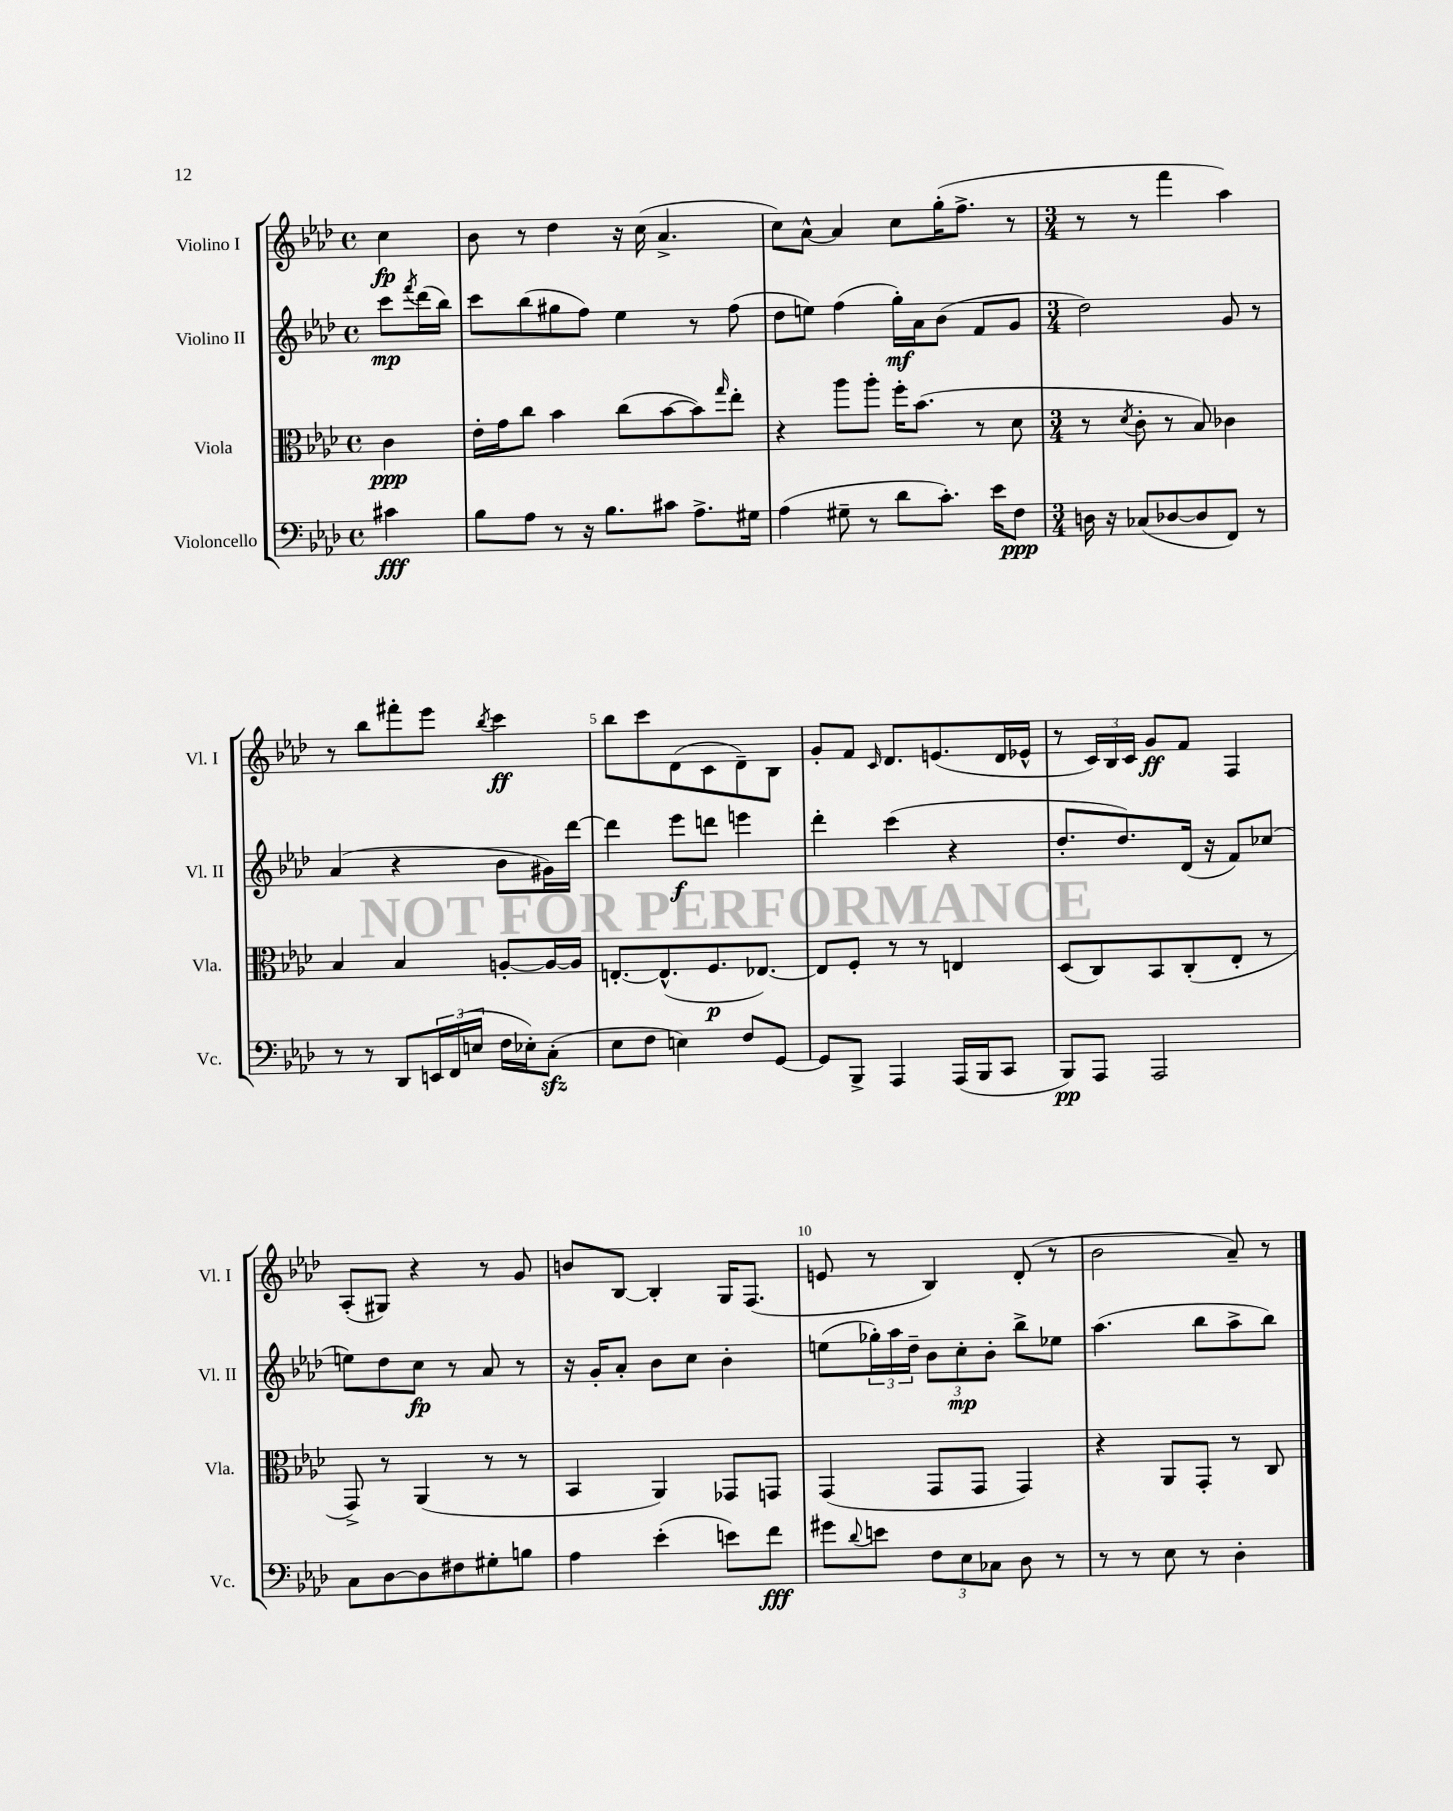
<<
\new StaffGroup <<
\new Staff = "s0" \with { instrumentName = "Violino I" shortInstrumentName = "Vl. I" } {
    \clef treble \key aes \major \defaultTimeSignature \time 4/4 \partial 4
    c''4\fp |
    bes'8 r8 des''4 r16 c''16( aes'4.-> |
    c''8) aes'8~-^ aes'4 c''8 g''16-.( f''8.-> r8 |
    \numericTimeSignature \time 3/4 r8 r8 f'''4 aes''4) |
    r8 bes''8 fis'''8-. ees'''8 \acciaccatura { bes''8 } c'''4\ff |
    bes''8 c'''8 des'8( c'8 des'8--) bes8 |
    g'8-. f'8 \grace { c'16 } des'8. e'8.( des'16 ees'16-^ |
    r8 \tuplet 3/2 { c'16) bes16 c'16 } g'8\ff f'8 f4 |
    aes8-.( gis8) r4 r8 g'8 |
    b'8 bes8~ bes4-. g16 f8.( |
    e'8 r8 bes4) des'8-.( r8 |
    bes'2 aes'8--) r8 \bar "|." |
}
\new Staff = "s1" \with { instrumentName = "Violino II" shortInstrumentName = "Vl. II" } {
    \clef treble \key aes \major \defaultTimeSignature \time 4/4 \partial 4
    c'''8\mp \acciaccatura { f'''8 } des'''16( bes''16) |
    c'''8 bes''8( gis''8 f''8) ees''4 r8 f''8( |
    des''8 e''8) f''4( g''16-.\mf) aes'16 bes'8( f'8 g'8 |
    \numericTimeSignature \time 3/4 des''2) g'8 r8 |
    aes'4( r4 bes'8 gis'16) des'''16~ |
    des'''4 ees'''8\f d'''8 e'''4 |
    des'''4-. c'''4( r4 |
    des''8.-. des''8.) des'16( r16 f'8) ces''8( |
    e''8) des''8 c''8\fp r8 aes'8 r8 |
    r16 g'16-. aes'8-. bes'8 c''8 bes'4-. |
    e''8( \tuplet 3/2 { ges''16-.) aes''16 des''16-- } \tuplet 3/2 { bes'8 c''8-.\mp bes'8-. } bes''8-> ees''8 |
    aes''4.( bes''8 aes''8-> bes''8) \bar "|." |
}
\new Staff = "s2" \with { instrumentName = "Viola" shortInstrumentName = "Vla." } {
    \clef alto \key aes \major \defaultTimeSignature \time 4/4 \partial 4
    c'4\ppp |
    ees'16-. g'16 c''8 bes'4 c''8( bes'8~ bes'8) \grace { g''16 } ees''8-. |
    r4 aes''8 aes''8-. f''16-. bes'8.( r8 des'8 |
    \numericTimeSignature \time 3/4 r8 \acciaccatura { des'8 } c'8-. r8 bes8) ces'4 |
    bes4 bes4 a8~-. a16~ a16 |
    e8.~-. e8.-^( f8.\p ees8.~) |
    ees8 f8-. r8 r8 e4 |
    des8( c8) bes,8 c8-.( ees8-. r8 |
    g,8->) r8 aes,4( r8 r8 |
    bes,4 aes,4) ges,8 g,8 |
    g,4( g,8 g,8 g,4) |
    r4 aes,8 g,8-. r8 c8 \bar "|." |
}
\new Staff = "s3" \with { instrumentName = "Violoncello" shortInstrumentName = "Vc." } {
    \clef bass \key aes \major \defaultTimeSignature \time 4/4 \partial 4
    cis'4\fff |
    bes8 aes8 r8 r16 bes8. cis'8 aes8.-> gis16 |
    aes4( gis8-- r8 des'8 c'8.-.) ees'16 f8\ppp |
    \numericTimeSignature \time 3/4 d16 r16 ces8( des8~ des8 f,8) r8 |
    r8 r8 des,8 \tuplet 3/2 { e,16 f,16( e16 } f16 ees16-.) c8-.\sfz( |
    ees8 f8 e4) f8 g,8~ |
    g,8 bes,,8-> aes,,4 aes,,16( bes,,16 c,8 |
    bes,,8\pp) aes,,8 aes,,2 |
    c8 des8~ des8 fis8 gis8-. b8 |
    aes4 ees'4-.( e'8) f'8\fff |
    gis'8 \appoggiatura { des'8 } e'8 \tuplet 3/2 { f8 ees8 ces8 } des8 r8 |
    r8 r8 ees8 r8 des4-. \bar "|." |
}
>>
>>
\layout { \context { \Score \override BarNumber.break-visibility = ##(#f #t #t) barNumberVisibility = #(every-nth-bar-number-visible 5) } }
